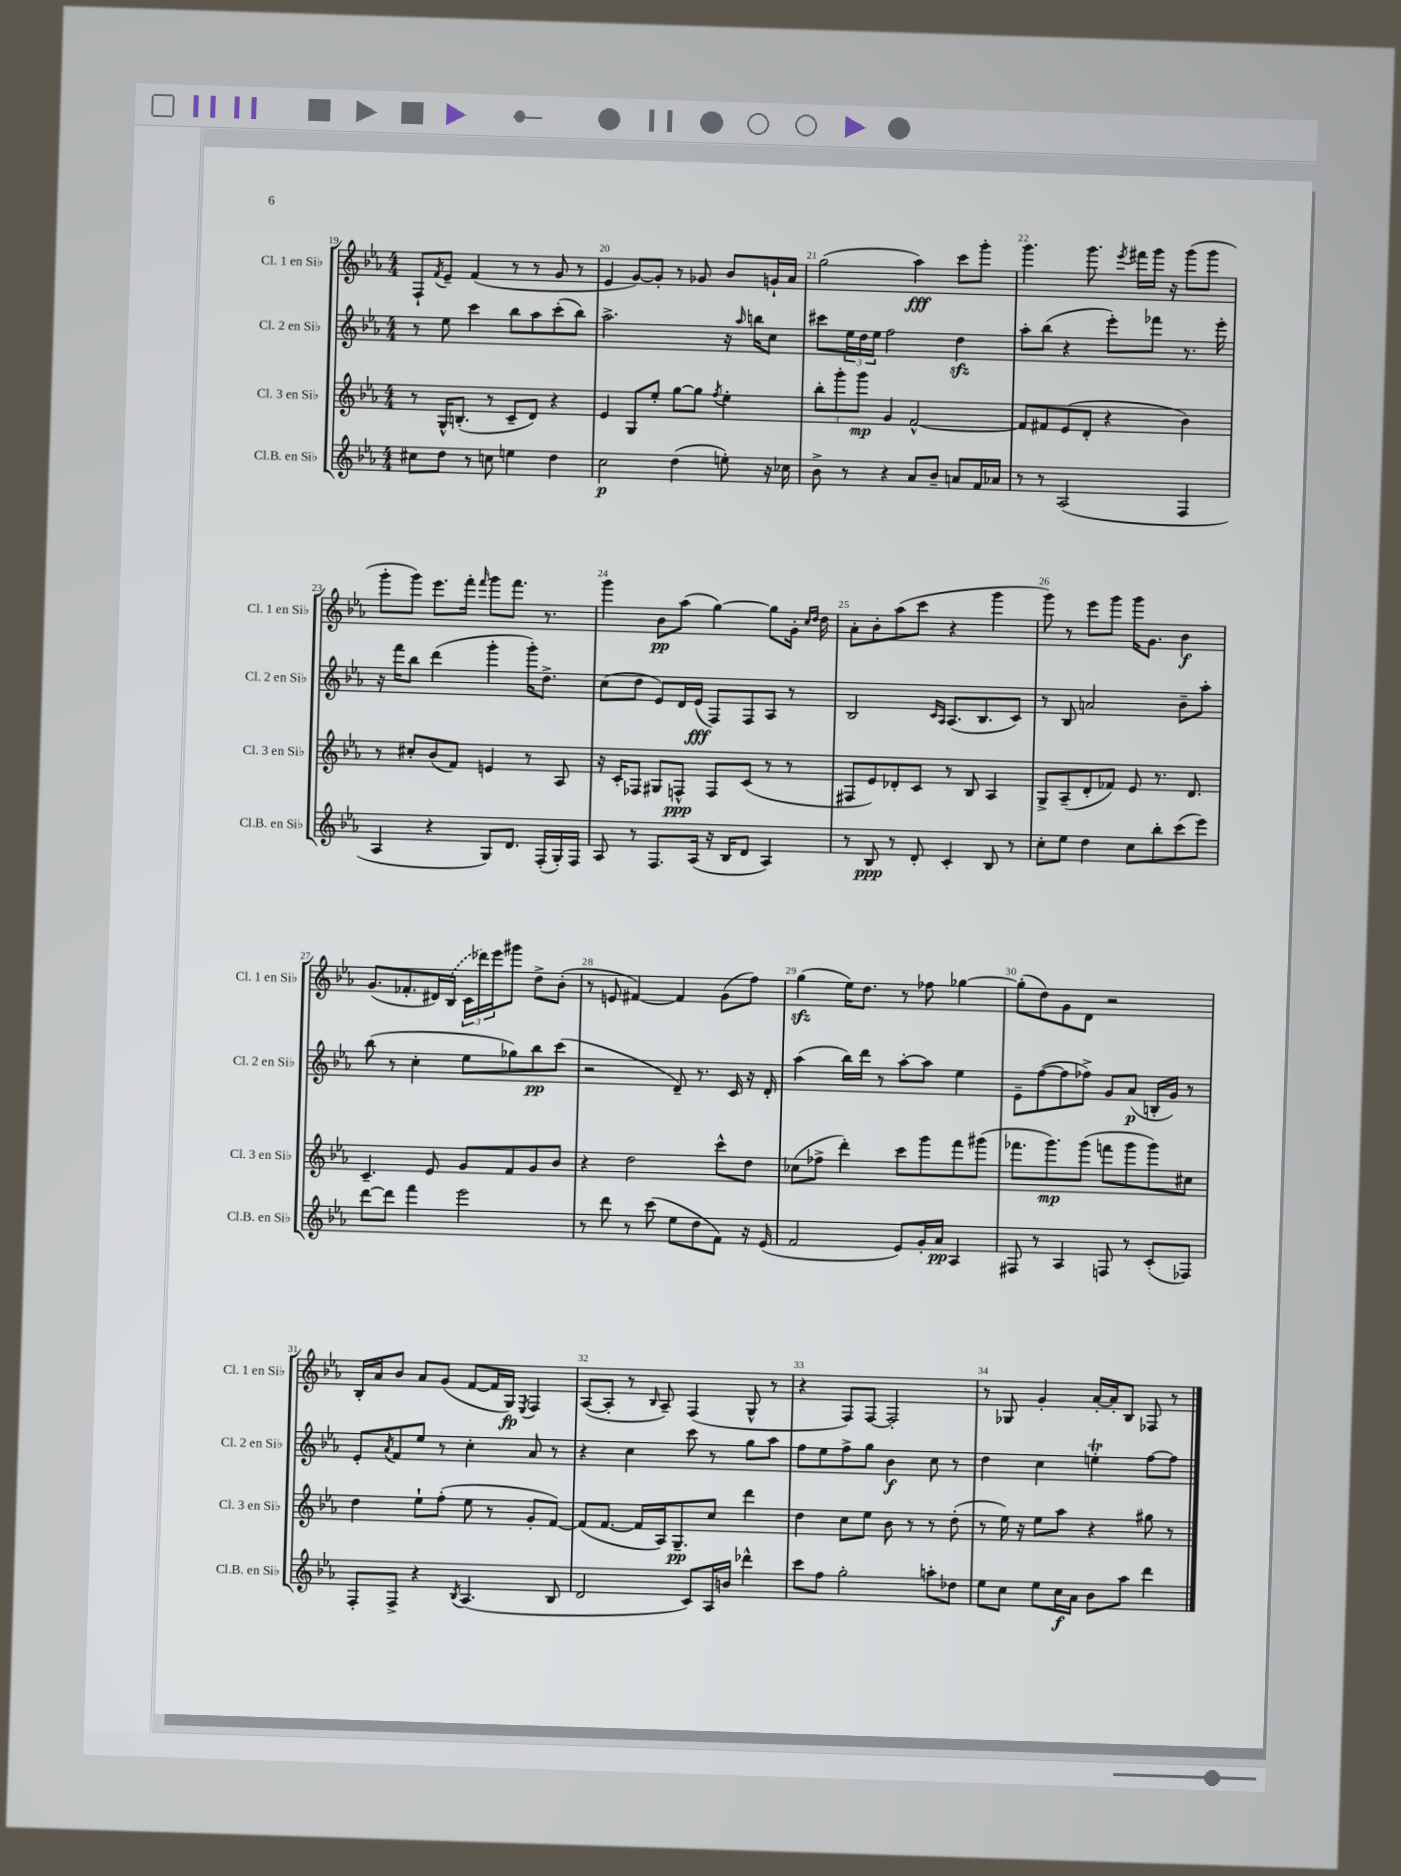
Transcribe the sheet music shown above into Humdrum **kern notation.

**kern	**kern	**kern	**kern
*staff4	*staff3	*staff2	*staff1
*clefG2	*clefG2	*clefG2	*clefG2
*k[b-e-a-]	*k[b-e-a-]	*k[b-e-a-]	*k[b-e-a-]
*M4/4	*M4/4	*M4/4	*M4/4
8cc#	8r	8r	8F`
.	.	.	8qf
8dd	16G^^	8ee-	8e-~
.	(8.B'	.	.
8r	.	4ccc	(4f
8cc	8r	.	.
4ee	8c~	8bb-	8r
.	8d)	8aa-	8r
4dd	4r	(8ccc'	8g
.	.	8bb-)	8r
=	=	=	=
2cc	4e-	2.aa-^	4e-
.	8G	.	[8g)
.	8ee-'	.	8g']
(4dd	[8gg	.	8r
.	8gg]	.	8g-
.	8qff	.	.
8ee')	4ee-'	16r	8b-
.	.	16qqaa-	.
.	.	16bb	.
16r	.	8cc	16g`
16cc-	.	.	16a-
=	=	=	=
8b-^	12bb-'	8ccc#	(2gg
.	12ggg'	.	.
8r	.	24ee-	.
.	12ggg	24dd	.
.	.	24ee-	.
4r	4g	2ff	.
8a-	[2f^^	.	4aa-)
8b-~	.	.	.
8a	.	4dd	8ccc
16f	.	.	8ggg'
16a-	.	.	.
=	=	=	=
8r	8f]	8aa-'	4.ggg
8r	8f#	(8bb-	.
(2A-	(8e-	4r	.
.	8d'	.	8.ggg
.	4r	8eee-')	.
.	.	.	8qeee-
.	.	.	16fff#
.	.	8fff-	16ggg
.	.	.	16r
4F	4b-)	8.r	(8ggg
.	.	.	8ggg
.	.	16eee-'	.
=	=	=	=
4A-	8r	16r	8ggg'
.	.	16fff	.
.	8cc#'	8bb-	8ggg)
4r	(8b-	(4ddd	8.eee-
.	8f)	.	.
.	.	.	16fff'
.	.	.	16qqfff
8G)	4e	4ggg'	8ggg
8.d	.	.	8.fff
.	8r	16ggg')	.
(16F'	.	8.dd^	8.r
16G')	8A-	.	.
16F	.	.	.
=	=	=	=
8A-	16r	(8cc	4ggg
.	16c'	.	.
8r	8F-	8dd	.
8.F	8G#	8e-)	8b-
.	8F^^	16d	(8aa-
(16A-	.	(16e-	.
16r	8F	8F)	[4gg)
16B-	.	.	.
8d	(8c	8F	.
4A-)	8r	8A-	8gg]
.	8r	8r	16g'
.	.	.	16qqcc
.	.	.	16qqdd
.	.	.	16dd
=	=	=	=
8r	8F#	2B-	8a-'
8B-	8e-)	.	8b-'
8r	8d-'	.	(8aa-
8d'	8c	.	8ccc
.	.	16qqc	.
.	.	16qqA-	.
4c'	8r	(8.A-	4r
.	8B-	.	.
.	.	8.B-	.
8B-	4A-	.	4ggg
8r	.	8c)	.
=	=	=	=
8cc'	8G^	8r	8ggg)
8ee-	(8A-~	8B-	8r
4dd	8d'	2a	8eee-
.	8f-)	.	8ggg
8cc	8e-	.	16ggg
.	.	.	8.g
8bb-'	8.r	.	.
(8ccc	.	8b-~	4b-
.	8.d	.	.
8eee-)	.	8aa-'	.
=	=	=	=
[8ddd	4.c~	(8bb-	(8.g
8ddd]	.	8r	.
.	.	.	8.f-'
4fff	.	4cc'	.
.	8e-	.	16d#)
.	.	.	(16B-
2eee-	8g	8ee-	24c
.	.	.	24ddd-)
.	.	.	24eee-
.	8f	8gg-)	8ggg#
.	8g	8bb-	8dd^
.	8b-	(8ccc	(8b-'
=	=	=	=
8r	4r	2r	8r
8ddd	.	.	8e
8r	2dd	.	[4f#)
(8ccc	.	.	.
8ee-	.	8d~)	4f#]
8dd	.	8.r	.
8f)	8ccc^^	.	(8g
.	.	16c	.
16r	8dd	16r	8ff)
(16e-	.	16d'	.
=	=	=	=
2f	(8cc-	(4aa-	(4gg
.	8ff-^	.	.
.	4ddd')	16bb-)	16ee-)
.	.	16ddd	8.dd
.	.	8r	.
8e-)	8ccc	[8aa-'	8r
16g'	8ggg	8aa-]	8ff-
16a-	.	.	.
4A-	8fff	4ee-	[4gg-
.	(8ggg#	.	.
=	=	=	=
8F#	8.fff-	8e-~	(8gg-']
8r	.	([8ff	8dd)
.	8.ggg)	.	.
4A-	.	8ff]	8g
.	(8ggg	8ff-^)	8d
8F	8fff	8g	2r
8r	8ggg	(8a-	.
(8c'	8ggg)	16B'	.
.	.	16g)	.
8F-)	8cc#	8r	.
=	=	=	=
8F'	4dd	8e-'	16B-'
.	.	.	16a-
.	.	8qa-	.
8F^	.	8f	8b-
4r	8ee-`	8ee-	8a-
.	(8ff'	8r	(8g
8qB-	.	.	.
(4.A-	8ee-	4cc'	[8f
.	8r	.	16f]
.	.	.	16G)
.	.	.	8qE-
.	8g'	8a-	4F
8B-	[8f)	8r	.
=	=	=	=
2d	(8f]	4r	([8A-
.	[8.f	.	8A-']
.	.	4cc	8r
.	16f]	.	.
.	.	.	16qqB-
.	16A-)	.	8A-~)
.	8.G~	.	.
8c)	.	8ccc	(4F
16A-	8cc	8r	.
16b	.	.	.
4ddd-^^	4ddd	8gg	8G^^
.	.	8aa-	8r
=	=	=	=
8ccc	4dd	8ff	4r
8ff	.	8ee-	.
2gg'	8cc	8ff^	8F)
.	8ee-	8gg	[8F
.	8b-	4b-	2F']
.	8r	.	.
8aa'	8r	8cc	.
8dd-	(8dd'	8r	.
=	=	=	=
8ee-	8r	4dd	8r
8cc	16ee-)	.	8G-
.	16r	.	.
8ee-	8ee-	4cc	4g'
16cc	8aa-	.	.
16a-	.	.	.
8b-	4r	4ee'	[16a-'
.	.	.	16a-']
8aa-	.	.	8B-
4ddd	8gg#	[8ff	8F-
.	8r	8ff]	8r
==	==	==	==
*-	*-	*-	*-
